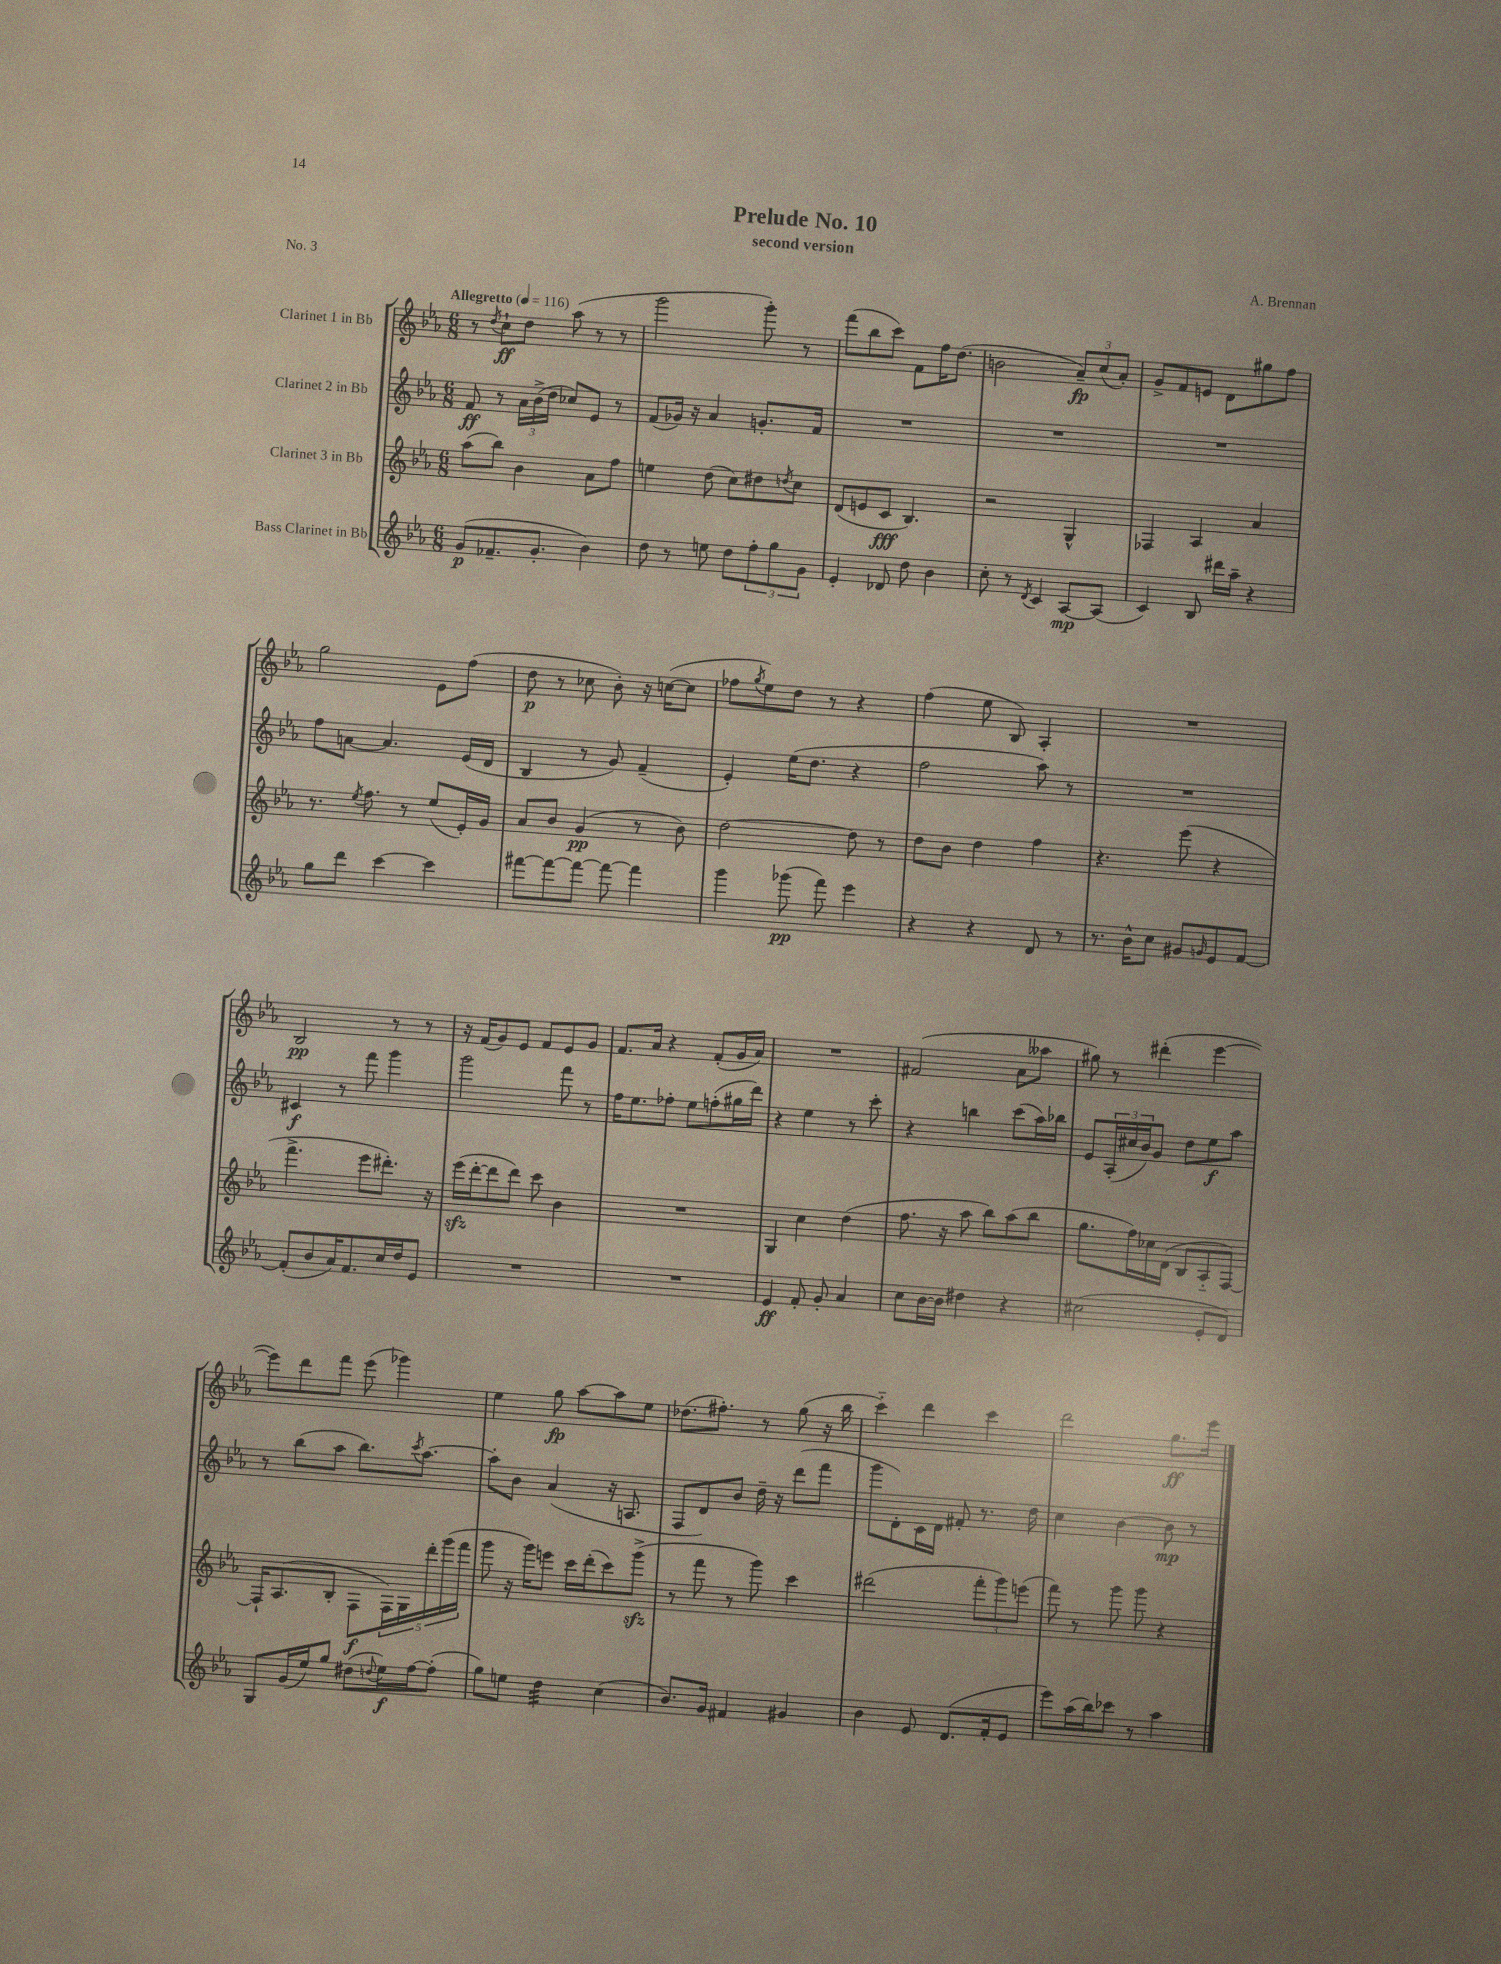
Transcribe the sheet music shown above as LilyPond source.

\header { title = "Prelude No. 10" composer = "A. Brennan" subtitle = "second version" piece = "No. 3" }
<<
\new StaffGroup <<
\new Staff = "s0" \with { instrumentName = "Clarinet 1 in Bb" } {
    \clef treble \key ees \major \numericTimeSignature \time 6/8 \tempo "Allegretto" 4 = 116
    r8 \acciaccatura { d''8 } c''8-!\ff d''8 aes''8( r8 r8 |
    g'''2 g'''8-.) r8 |
    f'''8( bes''8 c'''8) f'8 f''16 d''8.( |
    b'2 \tuplet 3/2 { aes'8--\fp) c''8( aes'8-.) } |
    g'8-> f'8 e'8 d'8 gis''8 f''8 |
    g''2 ees'8 f''8( |
    d''8\p r8 ces''8 bes'8-.) r16 c''16~( c''8 |
    fes''8 \acciaccatura { g''8 } ees''8) d''8 r8 r4 |
    f''4( ees''8 bes8) aes4-. |
    R2. |
    bes2\pp r8 r8 |
    r16 f'16( g'8) ees'8 f'8 ees'8 g'8 |
    f'8. aes'16 r4 f'8-.( g'16 aes'16) |
    R2. |
    fis'2( aes'8 aeses''8 |
    gis''8) r8 dis'''4-.( ees'''4~ |
    ees'''8) d'''8 f'''8 ees'''8( ges'''4) |
    ees''4 g''8\fp aes''8~ aes''8 ees''8 |
    des''8.( fis''8.-.) r8 g''8( r16 bes''16 |
    c'''4-_) d'''4 c'''4 |
    d'''2 g''8.\ff ees'''16 \bar "|." |
}
\new Staff = "s1" \with { instrumentName = "Clarinet 2 in Bb" } {
    \clef treble \key ees \major \numericTimeSignature \time 6/8
    f'8\ff r8 \tuplet 3/2 { aes'16 bes'16->( d''16 } ces''8) ees'8 r8 |
    f'8( ges'16) r16 aes'4 g'8.-. f'16 |
    R2. |
    R2. |
    R2. |
    f''8 a'8~ a'4. ees'16( d'16 |
    bes4 r8 g'8) f'4--( |
    ees'4-.) ees''16( d''8. r4 |
    f''2 aes''8) r8 |
    R2. |
    cis'4\f r8 f'''8 g'''4 |
    g'''2 f'''8 r8 |
    f''16 ees''8. fes''8-. ees''8 f''8-.( gis''16 d'''16) |
    r4 ees''4 r8 c'''8-. |
    r4 b''4 c'''8( aes''16) bes''16 |
    ees'8 \tuplet 3/2 { aes16-.( cis''16 bes'16) } g'8 d''8 ees''8\f aes''8 |
    r8 bes''8( aes''8 bes''8.) \acciaccatura { c'''8 } aes''8.~ |
    aes''8-. bes'8 aes'4( r16 a8. |
    f8 d'8) bes'8 d''16-- r16 d'''8( f'''8 |
    g'''8 d'8-.) c'16 d'16 fis'8-. r8. d''16 |
    c''4 bes'4~ bes'8\mp r8 \bar "|." |
}
\new Staff = "s2" \with { instrumentName = "Clarinet 3 in Bb" } {
    \clef treble \key ees \major \numericTimeSignature \time 6/8
    aes''8( bes''8) bes'4 aes'8 f''8 |
    e''4 d''8( c''8) dis''8 \acciaccatura { d''8 } c''8 |
    d'8( e'8 c'8\fff bes4.) |
    r2 g4-^ |
    fes4 aes4 aes'4 |
    r8. \acciaccatura { ees''8 } f''8. r8 ees''8( ees'16-.) g'16 |
    aes'8 bes'8 g'4\pp( r8 bes'8) |
    d''2~ d''8 r8 |
    d''8 bes'8 d''4 f''4 |
    r4. ees'''8( r4 |
    f'''4.-> ees'''8 dis'''8.-.) r16 |
    ees'''16\sfz( d'''16~-. d'''8 d'''8) c'''8 bes'4 |
    R2. |
    g4 c''4 d''4( |
    f''8. r16 aes''8 bes''8) aes''8( bes''8 |
    g''8. f''16) ces''16 d'16( bes8 aes8-_ f8~) |
    f16-! aes8.( bes8-. f8\f \tuplet 5/4 { f16) g16 d'''16-. g'''16( f'''16 } |
    g'''8 r16 g'''16) e'''8 c'''16 d'''16-.( c'''8) g'''8->\sfz( |
    r8 f'''8 r8 g'''8) c'''4 |
    dis'''2( \tuplet 3/2 { f'''8-. g'''8) e'''8( } |
    f'''8) r8 g'''8 g'''8 r4 \bar "|." |
}
\new Staff = "s3" \with { instrumentName = "Bass Clarinet in Bb" } {
    \clef treble \key ees \major \numericTimeSignature \time 6/8
    g'8\p( fes'8.-- g'8.-. bes'4) |
    d''8 r8 e''8 d''8 \tuplet 3/2 { f''8-. g''8 g'8 } |
    ees'4-. des'8 d''8 bes'4 |
    c''8-. r8 \acciaccatura { d'8 } c'4 aes8~\mp aes8( |
    c'4) bes8 dis'''16 aes''16-- r4 |
    g''8 d'''8 c'''4~ c'''4 |
    fis'''8~ fis'''8~ fis'''8~ fis'''8~ fis'''4 |
    g'''4 ges'''8\pp( f'''8) ees'''4 |
    r4 r4 d'8 r8 |
    r8. bes'16-^ c''8 gis'8 \grace { g'16 } ees'8 f'8~ |
    f'8-.( bes'8 aes'16) f'8. c''16 d''16 ees'8 |
    R2. |
    R2. |
    ees'4\ff f'8-. g'8-. aes'4 |
    c''8 bes'16~ bes'16 dis''4 r4 |
    cis''2( ees'8-. d'8) |
    g8 g'16( ees''16) g''8 dis''8( \appoggiatura { d''8 } ees''16\f) f''16~ f''8-.( |
    g''8) e''8 d''4:32 c''4( |
    bes'8.) g'16 fis'4 gis'4 |
    bes'4 ees'8 d'8.( f'16-. ees'8 |
    ees'''8) aes''16( bes''16) ces'''8 r8 aes''4 \bar "|." |
}
>>
>>
\layout { \context { \Score \remove "Bar_number_engraver" } }
